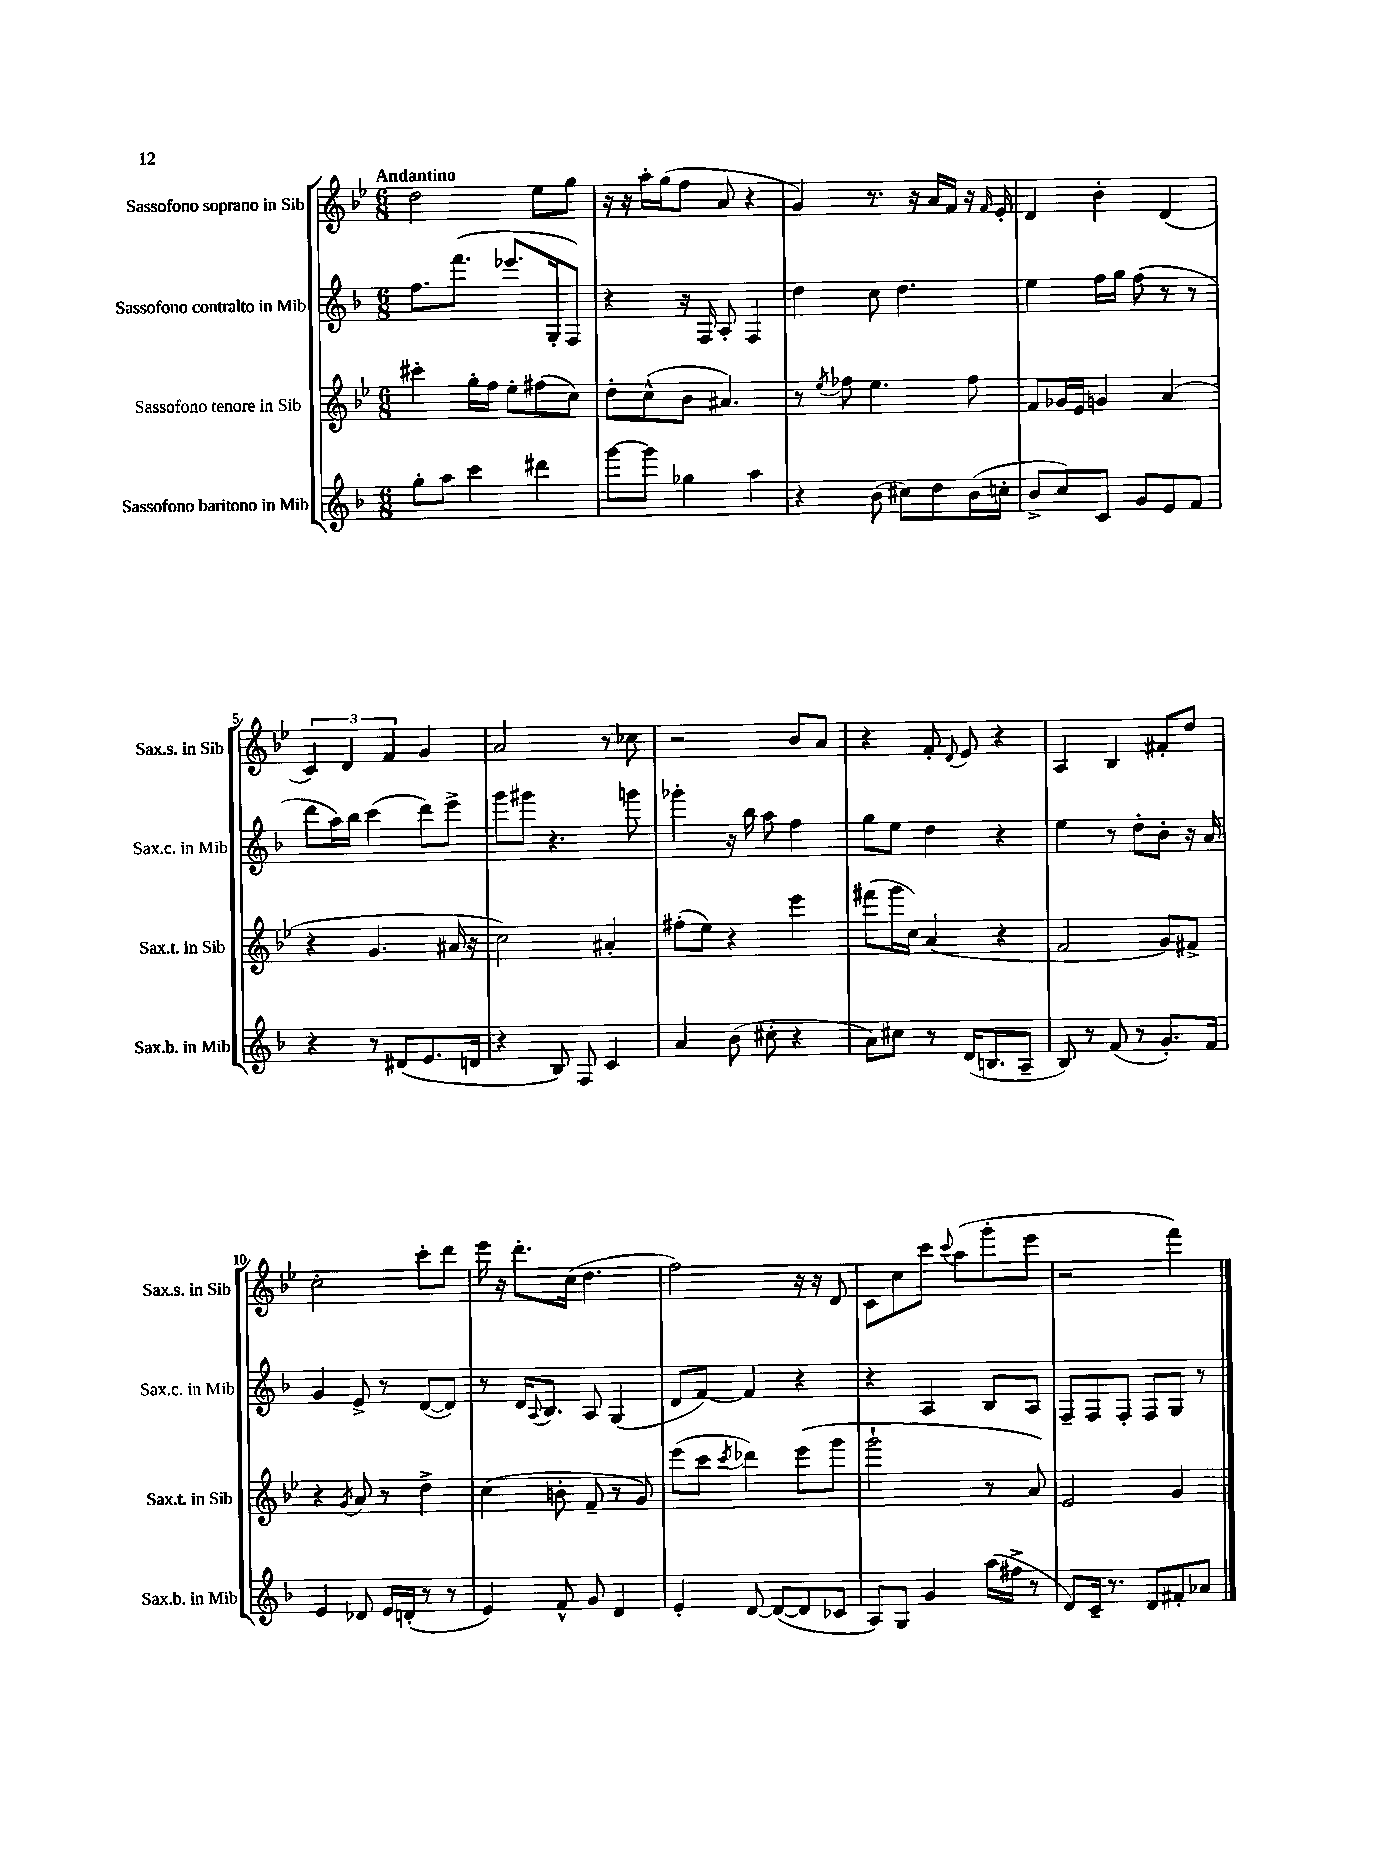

**kern	**kern	**kern	**kern
*staff4	*staff3	*staff2	*staff1
*clefG2	*clefG2	*clefG2	*clefG2
*k[b-]	*k[b-e-]	*k[b-]	*k[b-e-]
*M6/8	*M6/8	*M6/8	*M6/8
8gg'\L	4ccc#'\	8.ff\L	2dd\
8aa\J	.	.	.
.	.	(8.fff\J	.
4ccc\	16gg'\LL	.	.
.	16ff\JJ	.	.
.	8ee-'\L	8.eee-/L	.
4ddd#\	(8ff#\	.	8ee-\L
.	.	16G'/k	.
.	8cc\J)	8F/J)	8gg\J
=	=	=	=
[8ggg\L	8dd'\L	4r	16r
.	.	.	16r
8ggg\]J	(8cc^^\	.	16aa'\LL
.	.	.	(16gg\J
4gg-\	8b-\J	16r	8ff\J
.	.	16F/	.
.	4.a#/)	8A'/	8a/
4aa\	.	4F/	4r
=	=	=	=
4r	8r	4dd\	4g/)
.	8qee-/	.	.
.	8ff-\	.	.
(8b-\	4.ee-\	8cc\	8.r
8cc#\L)	.	4.dd\	.
.	.	.	16r
8dd\	.	.	16a/LL
.	.	.	16f/JJ
(16b-\L	8ff-\	.	16r
.	.	.	16qqf/
16cc'\JJ	.	.	16e-'/
=	=	=	=
8b-^/L	8f/L	4ee\	4d/
8cc/)	16g-/L	.	.
.	16e-/JJ	.	.
8c/J	4g/	16ff\LL	4b-'\
.	.	16gg\JJ	.
8g/L	.	(8ff\	.
8e/	(4a/	8r	(4d/
8f/J	.	8r	.
=	=	=	=
4r	4r	8ddd\L	6c/)
.	.	16aa\L)	.
.	.	.	6d/
.	.	16bb-\JJ	.
8r	4.g/	(4ccc\	.
.	.	.	6f/
(8d#/L	.	.	.
8.e/	.	8ddd\L)	4g/
.	16a#/	8eee^\J	.
16d/Jk	16r	.	.
=	=	=	=
4r	2cc\)	8ggg\L	2a/
.	.	8ggg#\J	.
8B-/)	.	4.r	.
8F/	.	.	.
4c/	4a#'/	.	8r
.	.	8ggg\	8cc-\
=	=	=	=
4a/	(8ff#'\L	4ggg-'\	2r
.	8ee-\J)	.	.
(8b-\	4r	16r	.
.	.	16bb-\	.
8cc#'\	.	8aa\	.
4r	4eee-\	4ff\	8b-/L
.	.	.	8a/J
=	=	=	=
8a\L)	(8fff#\L	8gg\L	4r
8cc#\J	16ggg\L	8ee\J	.
.	16cc\JJ)	.	.
8r	(4a/	4dd\	8f'/
.	.	.	8qqd/
(16d/LK	.	.	8e-/
8.B/	.	.	.
.	4r	4r	4r
8A~/J	.	.	.
=	=	=	=
8B-/)	2f/	4ee\	4A/
8r	.	.	.
(8f/	.	8r	4B-/
8r	.	8dd'\L	.
8.g'/L)	8g/L)	8b-'\J	8f#'/L
.	8f#^/J	16r	8dd/J
16f/Jk	.	16a/	.
=	=	=	=
4e/	4r	4g/	2cc'\
.	8qg/	.	.
8d-/	8a/	8e^/	.
16e/LL	8r	8r	.
(16d'/JJ	.	.	.
8r	4dd^\	([8d/L	8ccc'\L
8r	.	8d/]J)	8ddd\J
=	=	=	=
4e/)	(4cc\	8r	16eee-\
.	.	.	16r
.	.	16d/LK	8.ddd'\L
.	.	8qqA/	.
.	.	8.B-/J	.
8f^^/	8b'\	.	.
.	.	.	(16cc\Jk
8g/	8f~/	8A/	4.dd\
4d/	8r	(4G/	.
.	8g/)	.	.
=	=	=	=
4e'/	(8eee-\L	8d/L	2ff\)
.	8ccc\J	[8f/J)	.
.	8qccc/	.	.
[8d/	4ddd-\)	4f/]	.
(8d/_L	.	.	.
8d/]	(8eee-\L	4r	16r
.	.	.	16r
8c-/J	8ggg\J	.	8d/
=	=	=	=
8A/L)	2ggg`\	4r	8c\L
8G/J	.	.	8cc\
4g/	.	4A/	8ccc\J
.	.	.	8qqccc/
.	.	.	(8aa\L
(16aa\LL	8r	8B-/L	8ggg'\
16ff#^\JJ	.	.	.
8r	8a/)	8A/J	8eee-\J
=	=	=	=
8d/L)	2e-/	8F~/L	2r
16c~/Jk	.	8F/	.
8.r	.	.	.
.	.	8F'/J	.
8d/L	.	8F/L	.
8f#'/	4g/	8G/J	4fff\)
8a-/J	.	8r	.
==	==	==	==
*-	*-	*-	*-
